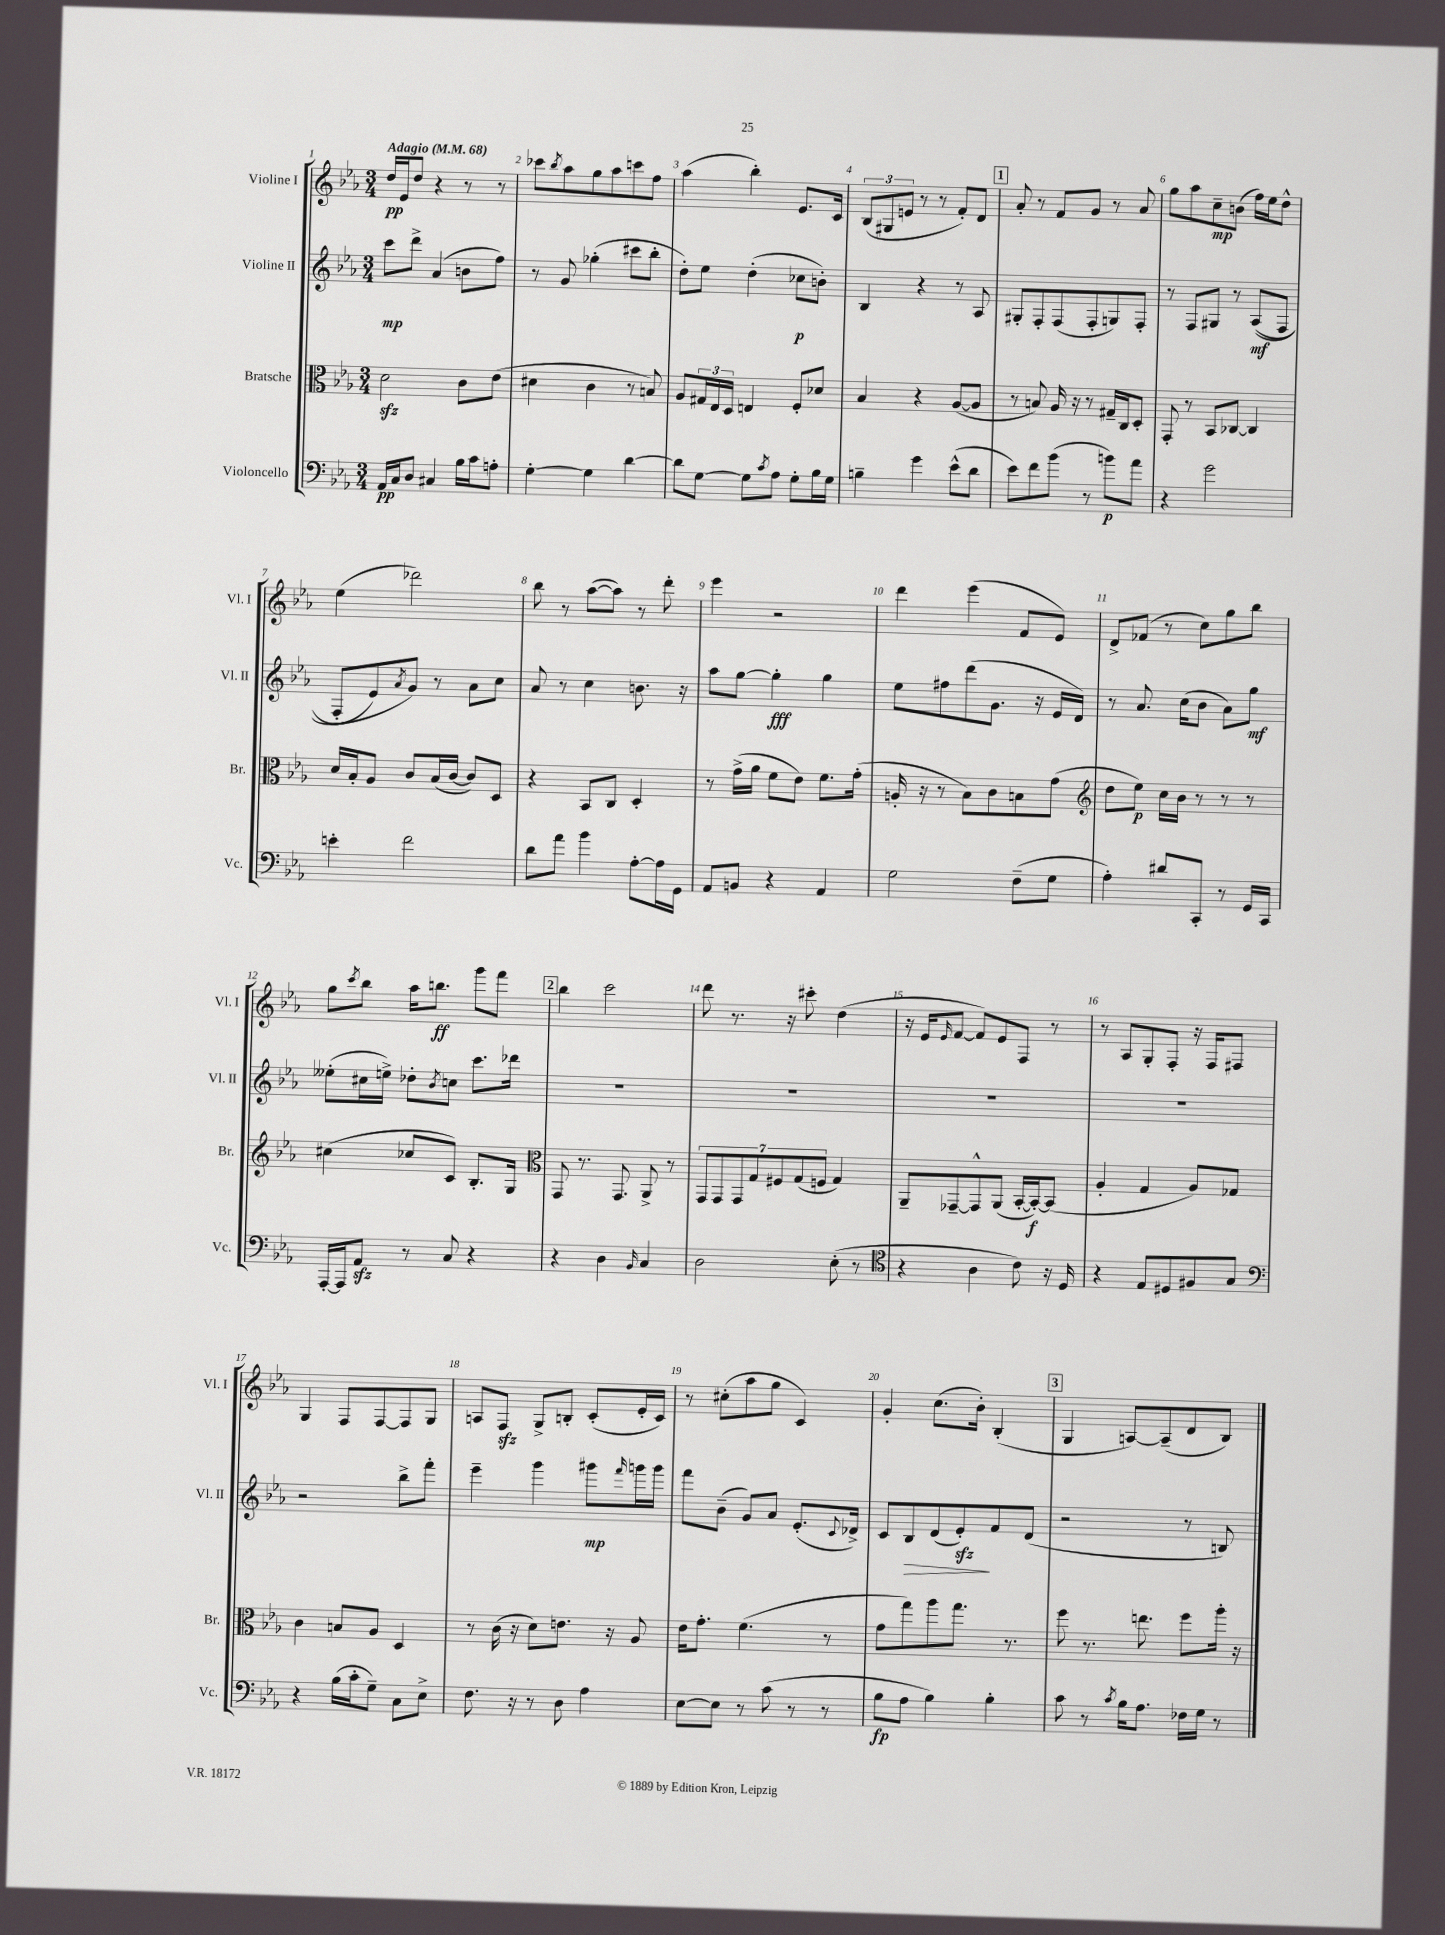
<<
\new StaffGroup <<
\new Staff = "s0" \with { instrumentName = "Violine I" shortInstrumentName = "Vl. I" } {
    \clef treble \key ees \major \numericTimeSignature \time 3/4 \tempo "Adagio" 4 = 68
    d''16\pp ees'16 d''8 r4 r8 r8 |
    ces'''8 \acciaccatura { bes''8 } aes''8 g''8 aes''8 c'''8 f''8 |
    aes''4( bes''4-.) ees'8. c'16 |
    \tuplet 3/2 { bes8( gis8 e'8 } r8 r8 f'8-.) d'8 |
    \mark \markup { \box "1" } aes'8-. r8 f'8 g'8 r8 aes'8 |
    g''8 aes''8 c''8--\mp b'8( f''16) ees''16 d''8-^ |
    ees''4( des'''2) |
    bes''8 r8 aes''8~( aes''8) r8 d'''8-. |
    ees'''4 r2 |
    d'''4 ees'''4( f'8 ees'8) |
    d'8-> fes'8( r8 c''8) g''8 bes''8 |
    g''8 \acciaccatura { c'''8 } bes''8 aes''16 b''8.\ff g'''8 f'''8 |
    \mark \markup { \box "2" } bes''4 c'''2 |
    d'''8 r8. r16 cis'''8-. d''4( |
    r16 ees'16 \grace { ees'16 } f'8~ f'8) ees'8 f8 r8 |
    r8 aes8 g8-. f8-. r16 f16 fis8 |
    g4 f8 f8~ f8 g8 |
    a8 f8\sfz g8-> b8-. c'8-.( ees'16-. c'16) |
    r8 cis''8-.( aes''8 g''8 c'4) |
    g'4-. c''8.( bes'16-.) bes4-.( |
    \mark \markup { \box "3" } g4 a8~) a8--( d'8 bes8) \bar "|." |
}
\new Staff = "s1" \with { instrumentName = "Violine II" shortInstrumentName = "Vl. II" } {
    \clef treble \key ees \major \numericTimeSignature \time 3/4
    c'''8\mp d'''8-> aes'4( b'8 f''8) |
    r8 g'8 ges''4-.( cis'''8 bes''8-. |
    d''8-.) ees''8 d''4-.( ces''8\p b'8-.) |
    bes4 r4 r8 aes8 |
    \mark \markup { \box "1" } gis8-. f8-. f8( f8-. g8) f8-. |
    r8 f8 gis8 r8 aes8\mf(\( f8 |
    f8-. ees'8) \acciaccatura { aes'8 } g'8\) r8 aes'8 c''8 |
    aes'8 r8 c''4 b'8. r16 |
    aes''8 g''8~ g''4-.\fff g''4 |
    ees''8 fis''8 d'''8( g'8. r16 ees'16 d'16) |
    r8 aes'8. c''16( bes'8 aes'8) g''8\mf |
    eeses''8-.( cis''16 e''16->) des''8-. \acciaccatura { bes'8 } c''8 c'''8. des'''16 |
    \mark \markup { \box "2" } R2. |
    R2. |
    R2. |
    R2. |
    r2 bes''8-> f'''8-. |
    ees'''4-- g'''4 gis'''8\mp \grace { f'''16 } g'''16 g'''16 |
    f'''8 bes'8--( g'8) aes'8 ees'8.-.( \appoggiatura { c'8 } des'16->) |
    c'8 bes8\> d'8( ees'8-.\sfz\!) f'8 d'8( |
    \mark \markup { \box "3" } r2 r8 b8) \bar "|." |
}
\new Staff = "s2" \with { instrumentName = "Bratsche" shortInstrumentName = "Br." } {
    \clef alto \key ees \major \numericTimeSignature \time 3/4
    d'2\sfz c'8 ees'8( |
    dis'4 c'4 r8 b8) |
    aes8 \tuplet 3/2 { gis16 ees16 d16 } e4 f8-. des'8 |
    bes4 r4 aes8~( aes8 |
    \mark \markup { \box "1" } r8 b8) aes16 r16 r8 gis16-- c16 d8-. |
    g,8-. r8 bes,8 ces8~ ces4 |
    d'16 bes16-. aes8 c'8 bes16( c'16~ c'8) d8 |
    r4 bes,8 c8 d4-. |
    r8 g'16->( aes'16 f'8 ees'8) f'8. g'16-.( |
    a16-. r16 r8 bes8) c'8 b8 g'8( |
    \clef treble d''8 ees''8\p) c''16 bes'16 r8 r8 r8 |
    cis''4( ces''8 c'8) bes8.-. g16 |
    \mark \markup { \box "2" } \clef alto g,8 r8. g,8. aes,8-> r8 |
    \tuplet 7/4 { g,8 g,8 g,8 g8 fis8 g8( f8 } g4) |
    aes,8-- ges,8~-- ges,8-^ aes,8( bes,16~-. bes,16~-.\f) bes,8( |
    aes4-. g4 aes8) ges8 |
    c'4 b8 aes8 d4 |
    r8 c'16( r16 d'8) e'8. r16 aes8 |
    ees'16 g'8.-. f'4.( r8 |
    g'8 g''8) aes''8 g''8. r8. |
    \mark \markup { \box "3" } f''8 r8. e''8. f''8 aes''16-. r16 \bar "|." |
}
\new Staff = "s3" \with { instrumentName = "Violoncello" shortInstrumentName = "Vc." } {
    \clef bass \key ees \major \numericTimeSignature \time 3/4
    aes,16\pp c16 d8 cis4 bes16 c'16 a8-. |
    g4~-. g4 d'4~ |
    d'8 g8~ g8 \acciaccatura { c'8 } aes8 g8-. bes16 g16 |
    b4-- g'4 ees'8-^( d'8 |
    \mark \markup { \box "1" } ees'8) f'8 bes'8( r8 b'8\p) aes'8 |
    r4 g'2 |
    e'4-. f'2 |
    d'8 aes'8 bes'4 aes8~-. aes16 g,16 |
    aes,8 b,8 r4 aes,4 |
    g2 f8--( g8 |
    aes4-.) dis'8 c,8-. r8 g,16 c,16 |
    aes,,16~-. aes,,16 aes,8\sfz r8 c8 r4 |
    \mark \markup { \box "2" } r4 d4 \grace { bes,16 } c4 |
    d2 ees8-.( r8 |
    \clef tenor r4 aes4 c'8) r16 d16 |
    r4 ees8 dis8 fis8 g8 |
    \clef bass r4 bes16( c'16-. g8--) c8 ees8-> |
    f8. r16 r8 d8 aes4 |
    ees8~ ees8 r8 c'8( r8 r8 |
    bes8\fp aes8 bes4) bes4-. |
    \mark \markup { \box "3" } c'8 r8 \acciaccatura { c'8 } bes16 aes8. fes16 g16 r8 \bar "|." |
}
>>
>>
\layout { \context { \Score \override BarNumber.break-visibility = ##(#f #t #t) barNumberVisibility = #all-bar-numbers-visible } }
